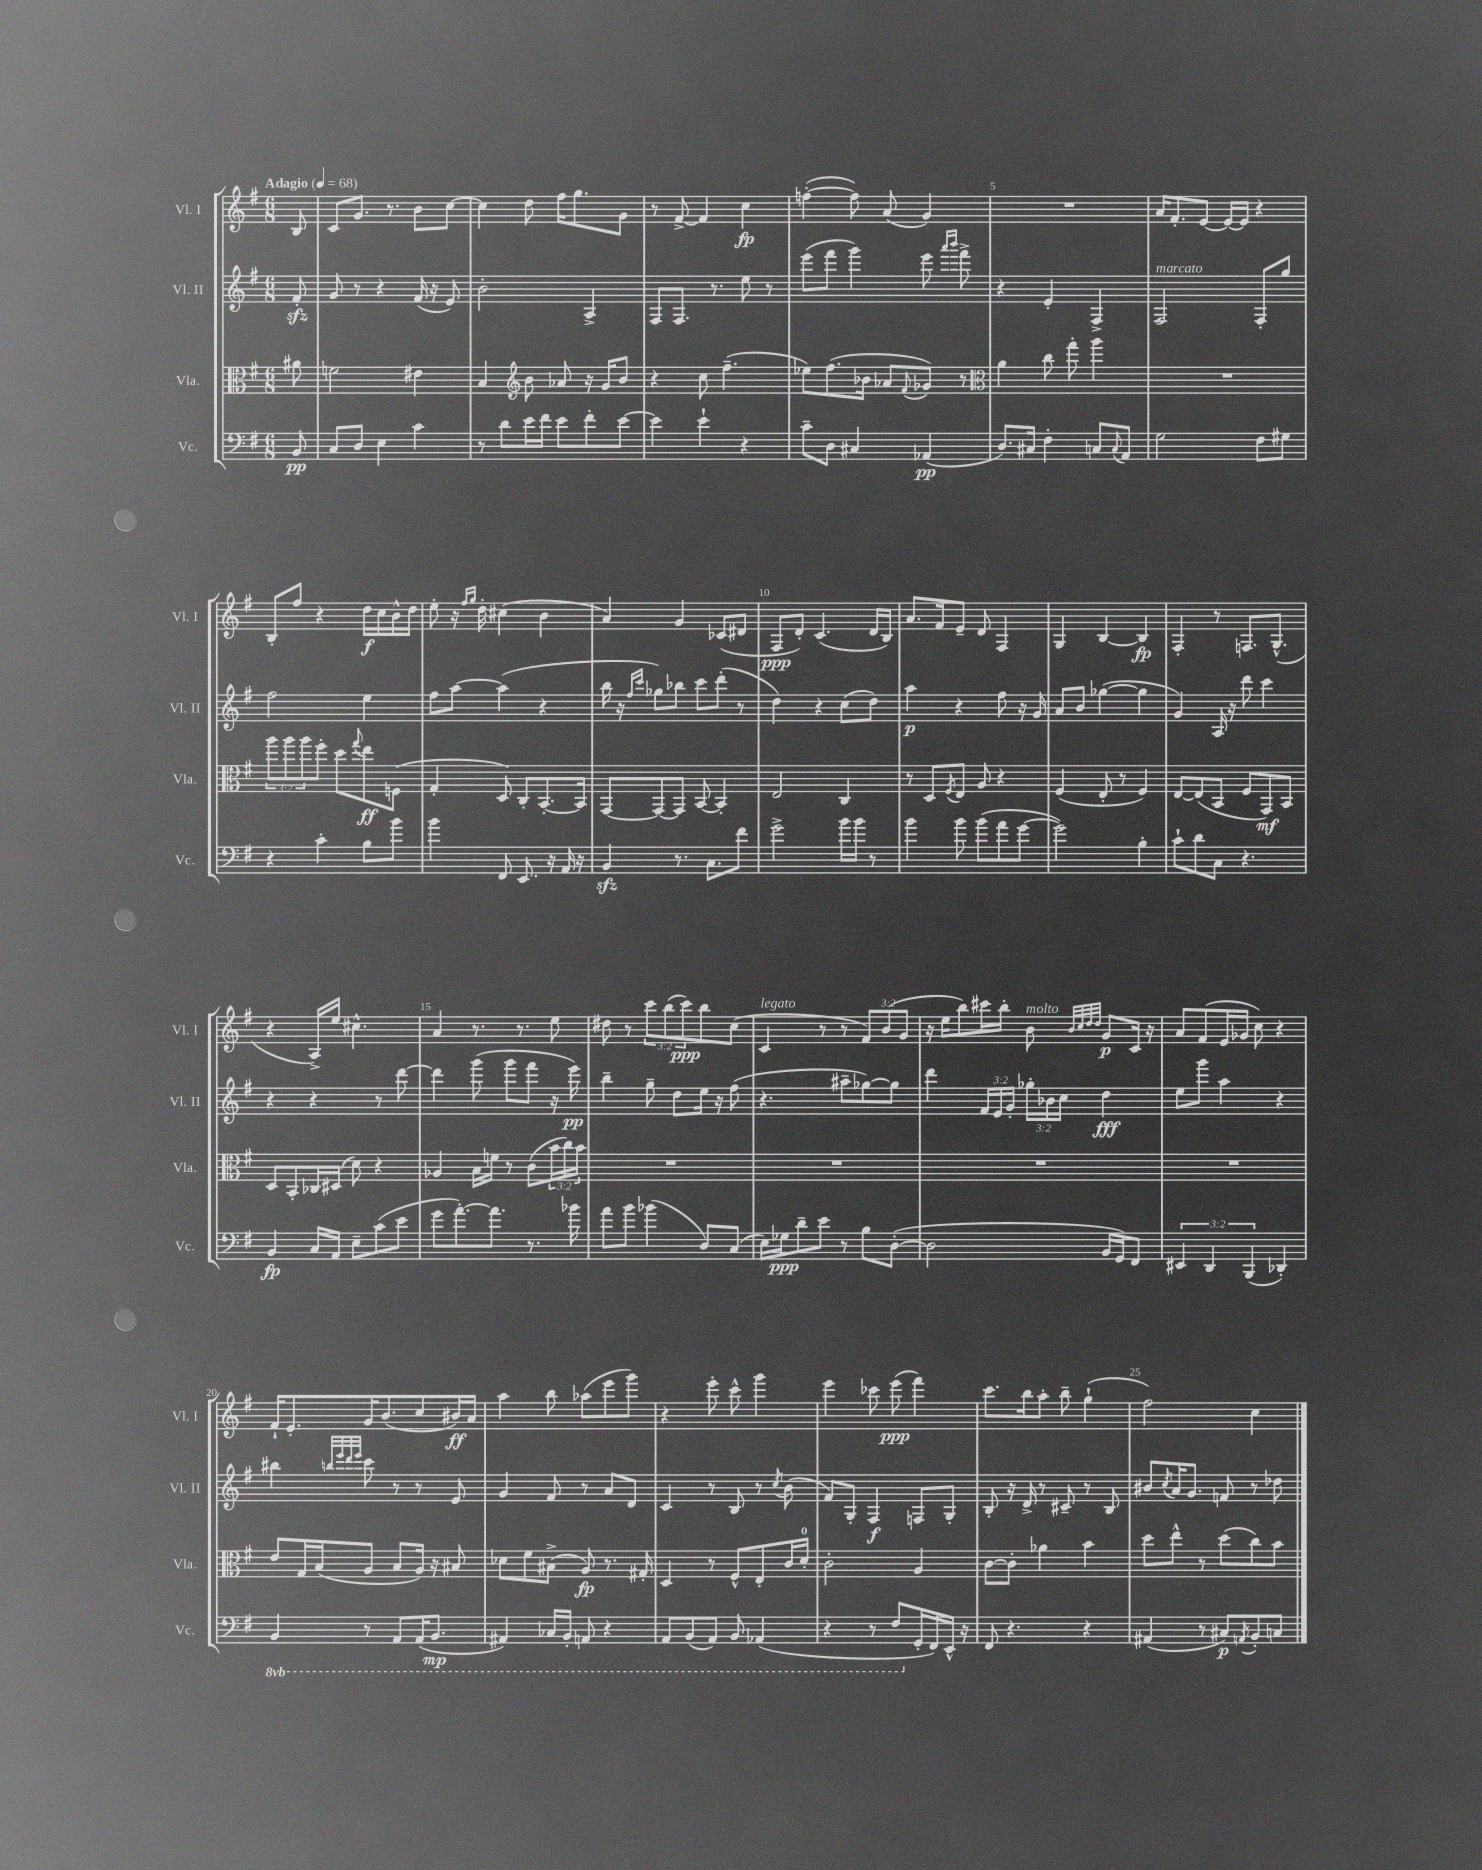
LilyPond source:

<<
\new StaffGroup <<
\new Staff = "s0" \with { instrumentName = "Vl. I" shortInstrumentName = "Vl. I" } {
    \clef treble \key g \major \numericTimeSignature \time 6/8 \override Staff.TupletNumber.text = #tuplet-number::calc-fraction-text \partial 8 \tempo "Adagio" 4 = 68
    b8 |
    c'8 g'8. r8. b'8 c''8~ |
    c''4 d''8 fis''16 g''8. g'8 |
    r8 fis'8~-> fis'4 c''4\fp |
    f''4~-.( f''8) a'8( g'4) |
    R2. |
    a'16 fis'8.-. e'8~ e'16~ e'16 r4 |
    b8-. fis''8 r4 d''16\f c''16 b'16-^ d''16 |
    e''8-. r16 \grace { fis''16 g''16 } d''16-. cis''4( b'4 |
    a'4) g'4 ces'8( dis'8 |
    fis8\ppp d'8-.) c'4.( d'16 b16) |
    a'8. fis'16 e'8-- d'8 fis4 |
    g4 b4~ b4\fp |
    fis4-. r8 f8. g8.-^( |
    r4 a16->) e''16 cis''4.-^ |
    a'4 r8. r8. e''8 |
    dis''8 r8 \tuplet 3/2 { c'''8 b''8( c'''8\ppp) } b''8 c''8( |
    c'4^\markup { \italic "legato" } r8 r8 \tuplet 3/2 { fis'8) b'8( g'8 } |
    r16 e''16 b''8) cis'''16 b''16-. b'8^\markup { \italic "molto" } \grace { b'32 c''32 d''32 d''32 } g'8\p c'16 r16 |
    a'8 fis'8( e'16 ges'16 c''8) r4 |
    fis'16-! e'8.-. g'16 b'8.( c''8 bis'16\ff) a'16 |
    a''4 b''8 aes''8( e'''8 g'''8) |
    r4 e'''8-. c'''8-^ g'''4 |
    e'''4 ces'''8 e'''8\ppp( fis'''4) |
    c'''8. b''16 a''8-. b''8-- g''4-!( |
    fis''2) c''4 \bar "|." |
}
\new Staff = "s1" \with { instrumentName = "Vl. II" shortInstrumentName = "Vl. II" } {
    \clef treble \key g \major \numericTimeSignature \time 6/8 \override Staff.TupletNumber.text = #tuplet-number::calc-fraction-text \partial 8
    fis'8-.\sfz |
    g'8 r8 r4 fis'16( r16 e'8) |
    b'2-. a4-> |
    fis8 fis8. r8. e''8 r8 |
    e'''8( fis'''8 g'''4) e'''8 \grace { a'''16 b'''16 } fis'''8-> |
    r4 e'4-. fis4-> |
    fis2^\markup { \italic "marcato" } fis8-. g''8 |
    fis''2 e''4 |
    fis''8 a''8~ a''4( r4 |
    b''16 r16 \grace { fis''16 c'''16 } ges''8) bes''8 c'''8 d'''8-.( r8 |
    d''4) r4 c''8( d''8) |
    a''4\p r4 fis''8 r16 g'16 |
    a'8 b'8 ges''4~( ges''4 |
    g'4) a16 r16 d'''8 c'''4 |
    r4 r4 r8 d'''8~ |
    d'''4 g'''8( g'''8 fis'''8 r16 e'''16\pp) |
    b''4-- g''8-- d''8 e''16 r16 fis''8( |
    r4. ais''8-- ges''8~) ges''8 |
    d'''4 \tuplet 3/2 { fis'16 e'16 g'16-. } \tuplet 3/2 { ges''16-. bes'16 c''16 } d''4\fff |
    e''8 g'''8 a''4 r4 |
    bis''4 \grace { b''32 e'''32 d'''32 e'''32 } c'''8 r8 r8 e'8 |
    g'4 fis'8 r8 a'8 d'8 |
    c'4 r8 b8 r8 \acciaccatura { c''8 } b'8( |
    fis'8) g8-. fis4\f f8 g8-. |
    b8-. r16 d'16-> r8 cis'8-- r8 b8 |
    bis'8 \acciaccatura { c''8 } a'16 g'8. f'8 r8 des''8 \bar "|." |
}
\new Staff = "s2" \with { instrumentName = "Vla." shortInstrumentName = "Vla." } {
    \clef alto \key g \major \numericTimeSignature \time 6/8 \override Staff.TupletNumber.text = #tuplet-number::calc-fraction-text \partial 8
    ais'8 |
    f'2 eis'4 |
    b4 \clef treble b'8 aes'8 r16 g'16 b'8 |
    r4 c''8 fis''4.--( |
    ees''8) fis''8.( bes'16 aes'8 \appoggiatura { fis'8 } ges'8) r8 |
    \clef alto a'4 c''8 g''8-. a''4 |
    R2. |
    \tuplet 3/2 { a''8 a''8 a''8 } fis''8-. d''8 \appoggiatura { g''8 } e''8\ff f8( |
    g4-. d8) c8-. b,8.~-. b,16 |
    g,8~ g,8~ g,8 b,8~ b,4-. |
    e2 c4 |
    r8 d8 \acciaccatura { fis8 } e8 a8 r4 |
    fis4( e8-. r8 fis4) |
    e8~ e8( b,8 fis8 g,8\mf) b,8 |
    d8 b,8-. ces16 dis16( d'8) r4 |
    aes4 b16 f'16 r8 c'8( \tuplet 3/2 { b'16 c''16) b'16 } |
    R2. |
    R2. |
    R2. |
    R2. |
    e'8 g16 b16( a8 b8 a16) r16 bis8 |
    des'8 fis'8 bis8->( a8\fp) r8. gis16-. |
    d4 r8 fis8-^ e8-. c'16 d'16-0-. |
    c'2-. a4 |
    c'8~ c'8-. aes'4 b'4 |
    d''8 e''8-^ r8 d''8( c''8) b'8 \bar "|." |
}
\new Staff = "s3" \with { instrumentName = "Vc." shortInstrumentName = "Vc." } {
    \clef bass \key g \major \numericTimeSignature \time 6/8 \override Staff.TupletNumber.text = #tuplet-number::calc-fraction-text \set Staff.ottavationMarkups = #ottavation-simple-ordinals \partial 8
    b,8\pp |
    c8 d8 e4 c'4 |
    r8 d'8 e'16 fis'16 e'8 fis'8-. e'8~ |
    e'4 e'4-! r4 |
    c'8-- d8 cis4 aes,4\pp( |
    d8.) cis16 fis4-. c8 \appoggiatura { c8 } a,8 |
    g2 fis8 gis8 |
    r4 c'4-. b8 b'8 |
    b'4 fis,8 e,8. r16 a,16 r16 |
    b,4\sfz r8. c8. fis'8 |
    g'2-> b'16 b'16 r8 |
    b'4 b'8 b'8( a'8 g'8~ |
    g'2) b4-. |
    c'8-! d'8 c8 r4. |
    b,4\fp c16 a,16 e8-- c'8( e'8 |
    g'8 a'8.~-.) a'8. r8. bes'16 |
    a'8 b'8 bes'4( d8) c8( |
    e16) ges16\ppp d'8-- e'8 r8 b8 d8~-.( |
    d2 b,16 g,16) fis,8 |
    \tuplet 3/2 { eis,4 d,4 b,,4( } des,4-.) |
    \ottava #-1 b,,4 r8 a,,8 a,,16( b,,8.\mp |
    ais,,4) ces,16 b,,16-. a,,8 r4 |
    a,,8 b,,8( a,,8) b,,8 aes,,4( |
    r4 r8 fis,8 \ottava #0 g,16-. fis,16) e,16-^ r16 |
    fis,8 r4. r4 |
    ais,4( r8 cis8\p) \acciaccatura { a,8 } b,8-. c8 \bar "|." |
}
>>
>>
\layout { \context { \Score \override BarNumber.break-visibility = ##(#f #t #t) barNumberVisibility = #(every-nth-bar-number-visible 5) } }
